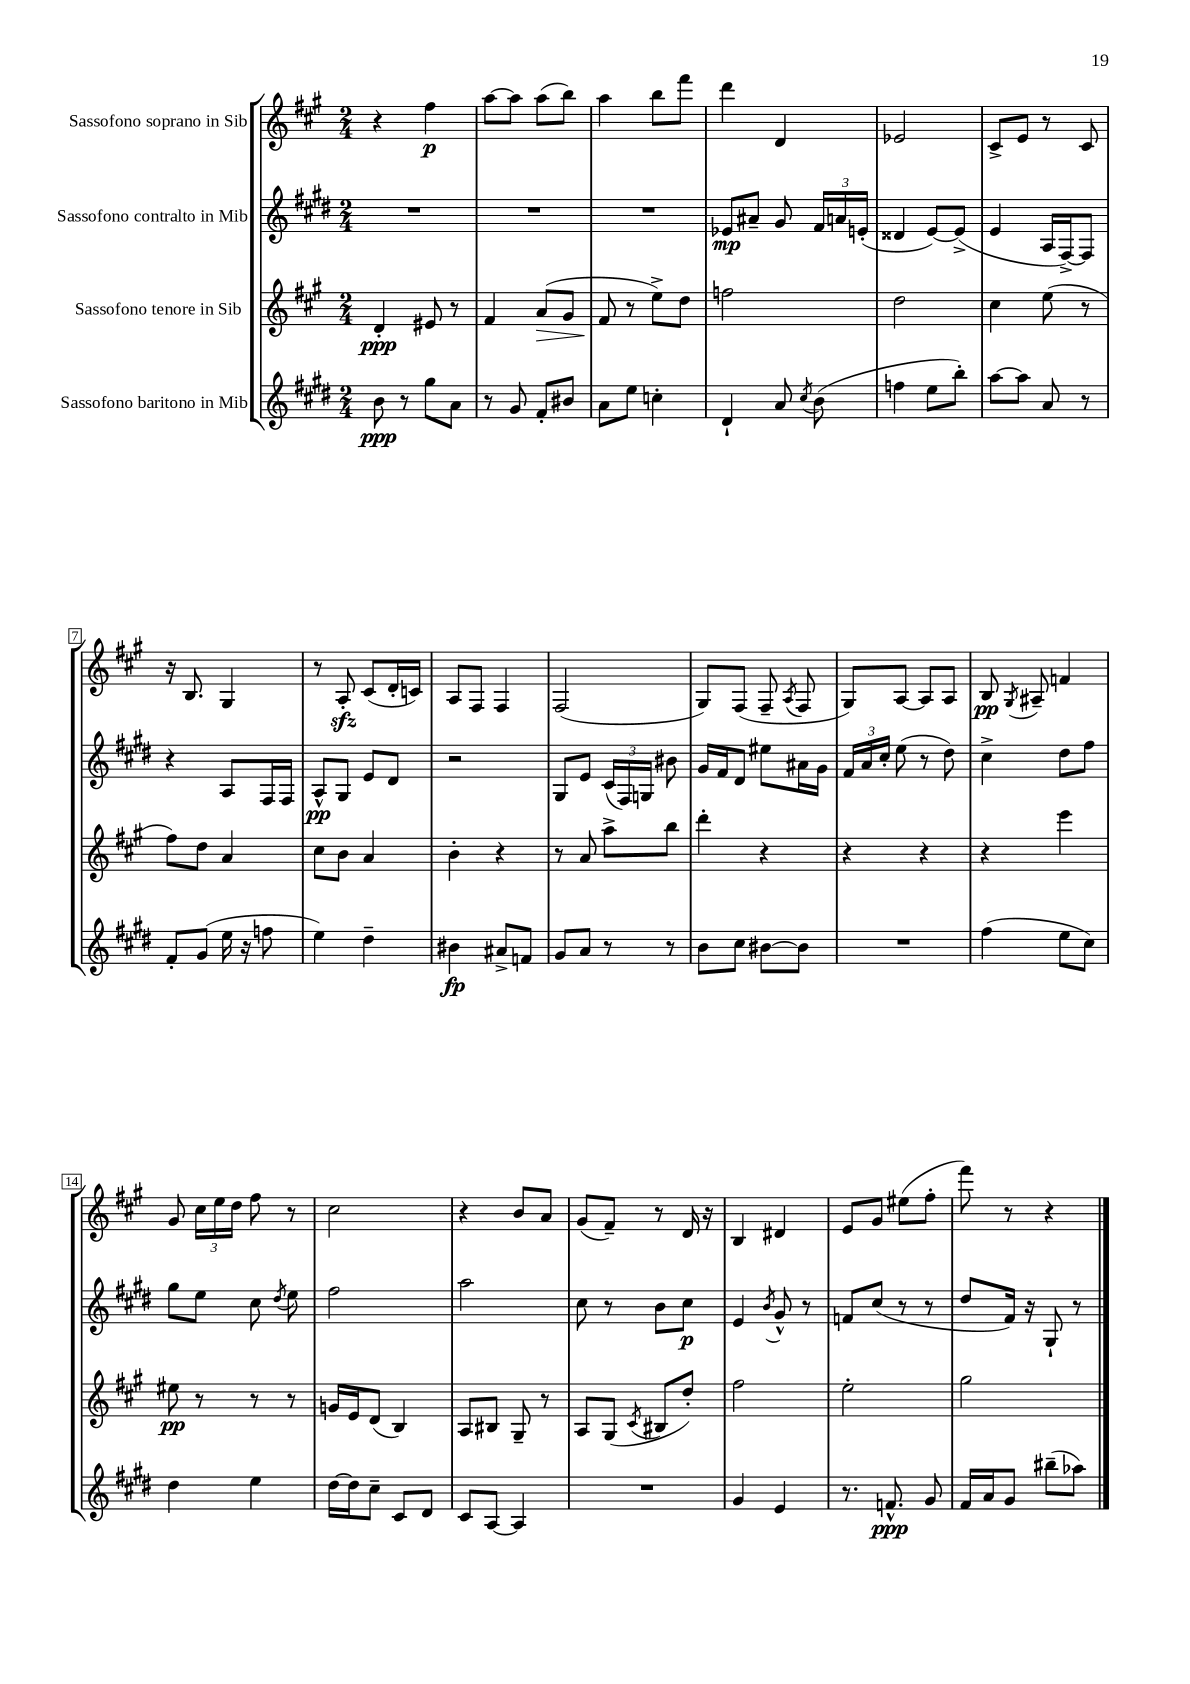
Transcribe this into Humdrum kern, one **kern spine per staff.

**kern	**kern	**kern	**kern
*staff4	*staff3	*staff2	*staff1
*clefG2	*clefG2	*clefG2	*clefG2
*k[f#c#g#d#]	*k[f#c#g#]	*k[f#c#g#d#]	*k[f#c#g#]
*M2/4	*M2/4	*M2/4	*M2/4
8b\	4d'/	2r	4r
8r	.	.	.
8gg#\L	8e#/	.	4ff#\
8a\J	8r	.	.
=	=	=	=
8r	4f#/	2r	[8aa\L
8g#/	.	.	8aa\]J
8f#'/L	(8a/L	.	(8aa\L
8b#/J	8g#/J	.	8bb\J)
=	=	=	=
8a\L	8f#/	2r	4aa\
8ee\J	8r	.	.
4cc'\	8ee^\L)	.	8bb\L
.	8dd\J	.	8fff#\J
=	=	=	=
4d#`/	2ff\	8e-/L	4ddd\
.	.	8a#~/J	.
8a/	.	8g#/	4d/
8qcc#/	.	.	.
(8b\	.	24f#/LL	.
.	.	24a/	.
.	.	(24e'/JJ	.
=	=	=	=
4ff\	2dd\	4d##/	2e-/
8ee\L	.	[8e/L)	.
8bb'\J)	.	(8e^/]J	.
=	=	=	=
[8aa\L	4cc#\	4e/	8c#^/L
8aa\]J	.	.	8e/J
8a/	(8ee\	16A/LL	8r
.	.	[16F#^/J)	.
8r	8r	8F#/]J	8c#/
=	=	=	=
8f#'/L	8ff#\L)	4r	16r
.	.	.	8.B/
(8g#/J	8dd\J	.	.
16ee\	4a/	8A/L	4G#/
16r	.	.	.
8ff\	.	16F#/L	.
.	.	16F#/JJ	.
=	=	=	=
4ee\)	8cc#\L	8A^^/L	8r
.	8b\J	8G#/J	8A'/
4dd#~\	4a/	8e/L	(8c#/L
.	.	8d#/J	16d'/L
.	.	.	16c/JJ)
=	=	=	=
4b#\	4b'\	2r	8A/L
.	.	.	8F#/J
8a#^/L	4r	.	4F#/
8f/J	.	.	.
=	=	=	=
8g#/L	8r	8G#/L	(2F#/
8a/J	8a/	8e/J	.
8r	8aa^\L	(24c#/LL	.
.	.	24F#/)	.
.	.	24G/JJ	.
8r	8bb\J	8b#\	.
=	=	=	=
8b\L	4ddd'\	16g#/LL	8G#/L)
.	.	16f#/J	.
8cc#\J	.	8d#/J	(8F#/J
[8b#\L	4r	8ee#\L	8F#~/
.	.	.	8qA/
8b#\]J	.	16a#\L	8F#/
.	.	16g#\JJ	.
=	=	=	=
2r	4r	24f#/LL	8G#/L)
.	.	24a/	.
.	.	24cc#'/JJ	.
.	.	(8ee\	[8A/J
.	4r	8r	8A/]L
.	.	8dd#\)	8A/J
=	=	=	=
(4ff#\	4r	4cc#^\	8B/
.	.	.	8qG#/
.	.	.	8A#~/
8ee\L	4eee\	8dd#\L	4f/
8cc#\J)	.	8ff#\J	.
=	=	=	=
4dd#\	8ee#\	8gg#\L	8g#/
.	8r	8ee\J	24cc#\LL
.	.	.	24ee\
.	.	.	24dd\JJ
4ee\	8r	8cc#\	8ff#\
.	.	8qdd#/	.
.	8r	8ee\	8r
=	=	=	=
[16dd#\LL	16g/LL	2ff#\	2cc#\
16dd#\]J	16e/J	.	.
8cc#~\J	(8d/J	.	.
8c#/L	4B/)	.	.
8d#/J	.	.	.
=	=	=	=
8c#/L	8A/L	2aa\	4r
[8A/J	8B#/J	.	.
4A/]	8G#~/	.	8b/L
.	8r	.	8a/J
=	=	=	=
2r	8A/L	8cc#\	(8g#/L
.	(8G#/J	8r	8f#~/J)
.	8qc#/	.	.
.	8B#/L	8b\L	8r
.	8dd'/J)	8cc#\J	16d/
.	.	.	16r
=	=	=	=
4g#/	2ff#\	4e/	4B/
.	.	8qb/	.
4e/	.	8g#^^/	4d#/
.	.	8r	.
=	=	=	=
8.r	2ee'\	8f/L	8e/L
.	.	(8cc#/J	8g#/J
8.f^^/	.	.	.
.	.	8r	(8ee#\L
8g#/	.	8r	8ff#'\J
=	=	=	=
16f#/LL	2gg#\	8dd#/L	8fff#\)
16a/J	.	.	.
8g#/J	.	16f#/Jk)	8r
.	.	16r	.
(8bb#~\L	.	8G#`/	4r
8aa-\J)	.	8r	.
==	==	==	==
*-	*-	*-	*-
